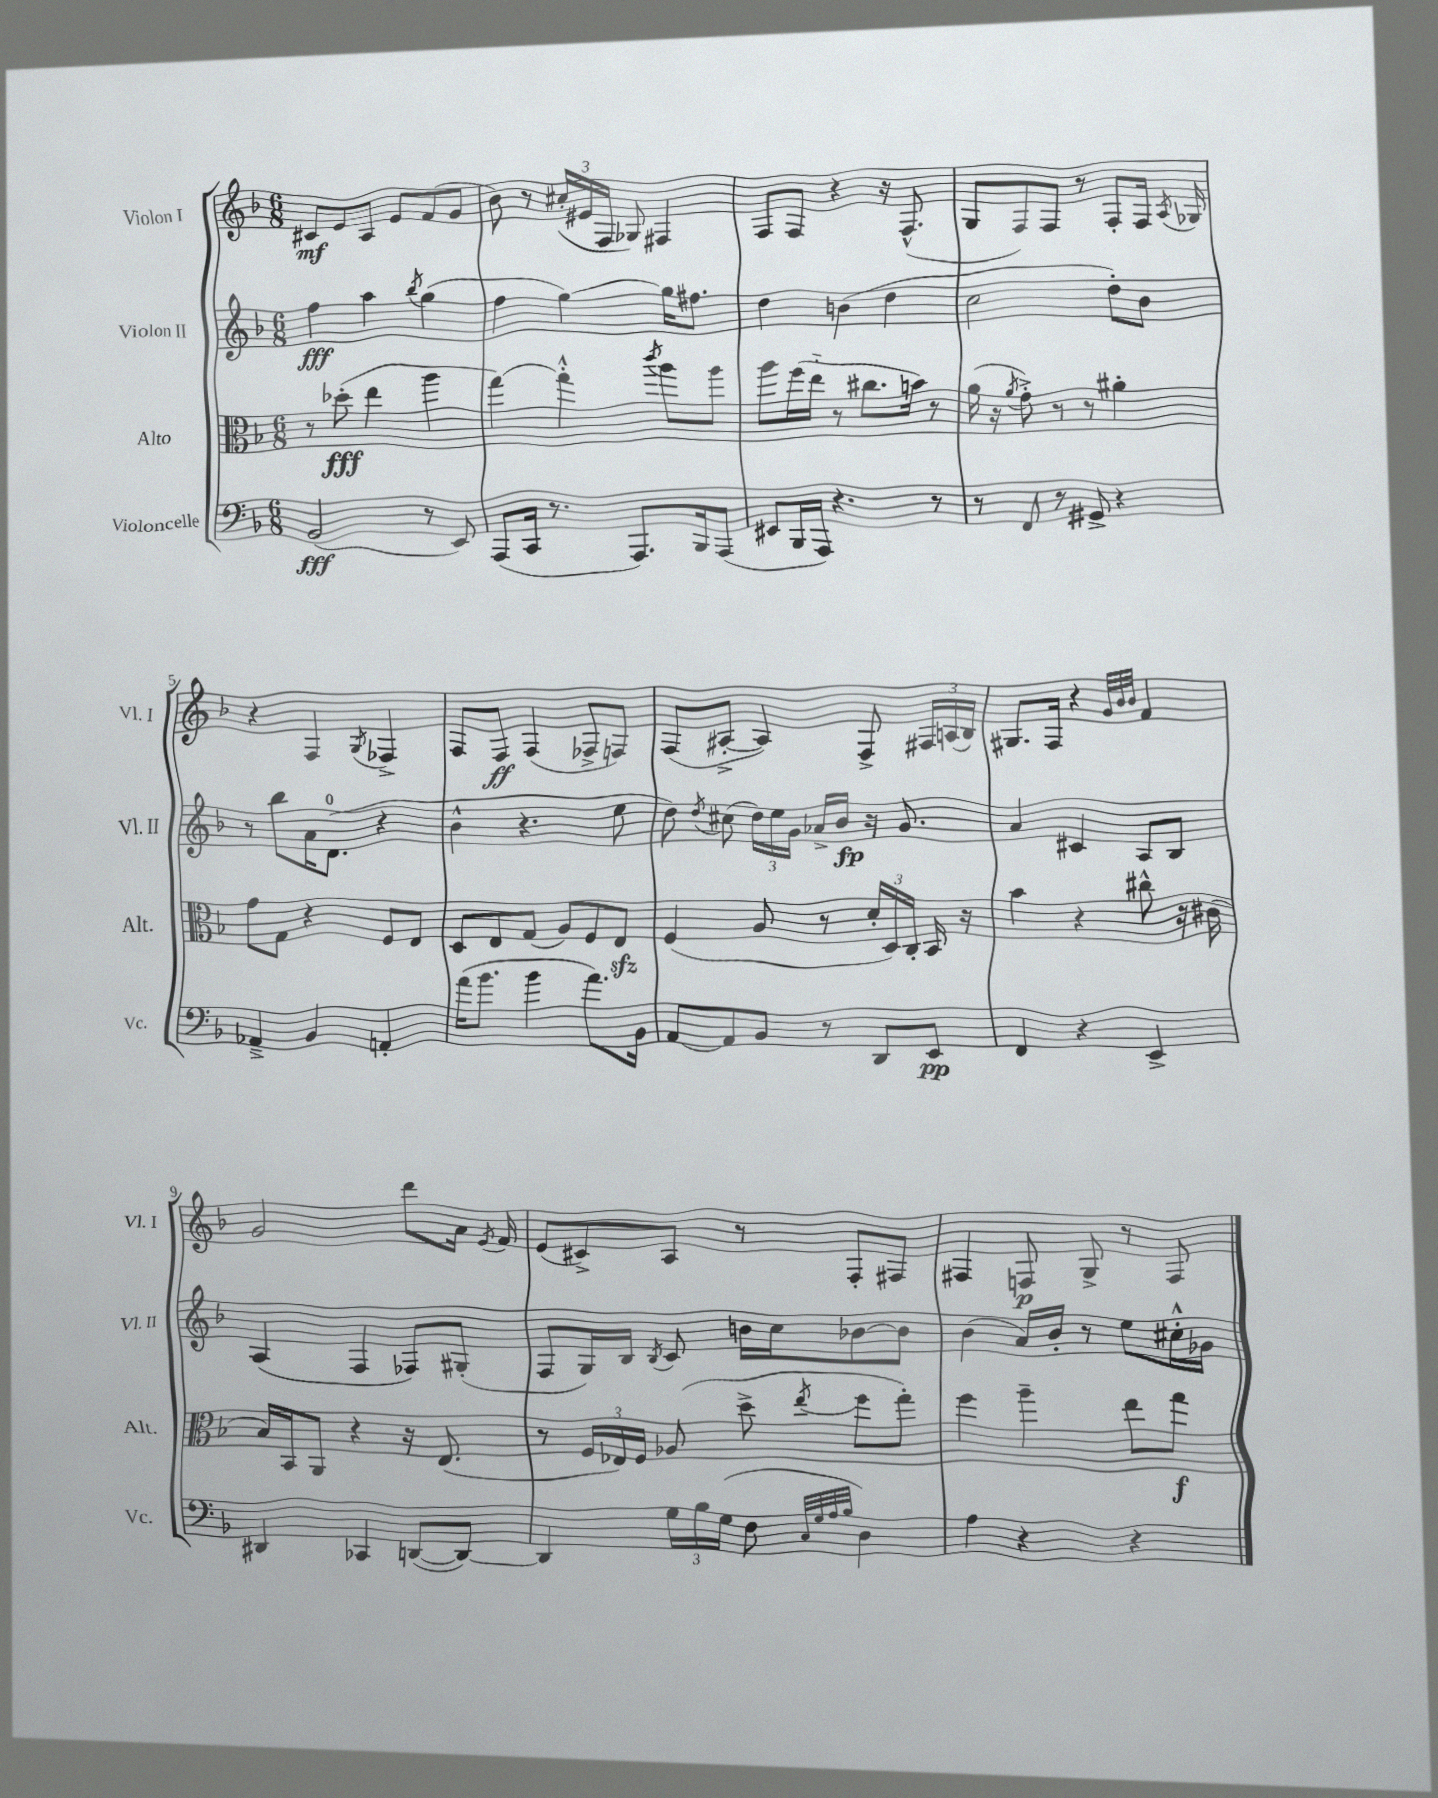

**kern	**dynam	**kern	**dynam	**kern	**dynam	**kern	**dynam
*part4	*part4	*part3	*part3	*part2	*part2	*part1	*part1
*staff4	*staff4	*staff3	*staff3	*staff2	*staff2	*staff1	*staff1
*I"Violoncelle	*	*I"Alto	*	*I"Violon II	*	*I"Violon I	*
*I'Vc.	*	*I'Alt.	*	*I'Vl. II	*	*I'Vl. I	*
*clefF4	*	*clefC3	*	*clefG2	*	*clefG2	*
*k[b-]	*	*k[b-]	*	*k[b-]	*	*k[b-]	*
*M6/8	*	*M6/8	*	*M6/8	*	*M6/8	*
=1	=1	=1	=1	=1	=1	=1	=1
(2BB-/	fff	8r	.	4ff\	fff	8c#X/L	mf
.	.	(8dd-X'\	fff	.	.	8e/	.
.	.	4ee\	.	4aa\	.	8A/J	.
.	.	.	.	.	.	8e/L	.
.	.	.	.	8qbb-/	.	.	.
8r	.	4aa\	.	(4gg\	.	(8f/	.
8EE/)	.	.	.	.	.	8g/J	.
=2	=2	=2	=2	=2	=2	=2	=2
(8AAA/L	.	[4gg\)	.	4ff\	.	8b-\)	.
16CC/Jk	.	.	.	.	.	8r	.
8.r	.	.	.	.	.	.	.
.	.	4gg'^^\]	.	[4gg\)	.	(24cc#X'/LL	.
.	.	.	.	.	.	24e#X/	.
.	.	.	.	.	.	24F/JJ	.
8.AAA/L)	.	.	.	.	.	8G-X/)	.
.	.	8qccc/	.	.	.	.	.
.	.	8aa\L	.	16gg\KL]	.	4F#X/	.
16BBB-/k	.	.	.	8.ff#X\J	.	.	.
(8AAA/J	.	8aa\J	.	.	.	.	.
=3	=3	=3	=3	=3	=3	=3	=3
8EE#X/L	.	8aa\L	.	4dd\	.	8F/L	.
16BBB-/L	.	(16ff\L	.	.	.	8F/J	.
16AAA/JJ)	.	16ee\JJ	.	.	.	.	.
4.r	.	8r	.	(4bn\	.	4r	.
.	.	8.cc#X\L	.	.	.	.	.
.	.	.	.	4dd\	.	16r	.
.	.	16bn\Jk)	.	.	.	(8.F^^/	.
8r	.	8r	.	.	.	.	.
=4	=4	=4	=4	=4	=4	=4	=4
8r	.	(16a\	.	2cc\	.	8G/L	.
.	.	16r	.	.	.	.	.
.	.	8qa/	.	.	.	.	.
8FF/	.	8g'^\)	.	.	.	8F/)	.
8r	.	8r	.	.	.	8F/J	.
8GG#X^/	.	8r	.	.	.	8r	.
4r	.	4a#X'\	.	8dd'\L)	.	8F'/L	.
.	.	.	.	8b-\J	.	16F/Jk	.
.	.	.	.	.	.	8qA/	.
.	.	.	.	.	.	16G-X/	.
!!LO:LB:g=z
=5	=5	=5	=5	=5	=5	=5	=5
4AA-X~^/	.	8g\L	.	8r	.	4r	.
.	.	8G\J	.	8bb-\L	.	.	.
4BB-/	.	4r	.	16a\K	.	4F/	.
.	.	.	.	(8.d\J	.	.	.
.	.	.	.	.	.	8qG/	.
4AAn'/	.	8F/L	.	4r	.	4F-X^/	.
.	.	8E/J	.	.	.	.	.
=6	=6	=6	=6	=6	=6	=6	=6
(16a\KL	.	8D/L	.	4b-^^\	.	8F/L	.
8.b-\J	.	.	.	.	.	.	.
.	.	8E/	.	.	.	8F/J	ff
4b-\	.	(8G/J	.	4.r	.	(4F/	.
.	.	8A/L)	.	.	.	.	.
8.a\L)	.	8F/	.	.	.	8F-X^/L	.
.	.	8Ezz/J	.	8ee\	.	8Fn/J)	.
16BB-\Jk	.	.	.	.	.	.	.
=7	=7	=7	=7	=7	=7	=7	=7
[8AA/L	.	(4F/	.	8dd\)	.	(8F/L	.
.	.	.	.	8qdd/	.	.	.
8AA/]	.	.	.	(8cc#X\	.	[8A#X'^/J	.
8BB-/J	.	8A/	.	24dd\LL)	.	4A#/])	.
.	.	.	.	24ee\	.	.	.
.	.	.	.	24g\JJ	.	.	.
8r	.	8r	.	16a-X^/LL	.	.	.
.	.	.	.	16b-/JJ	fp	.	.
8DD/L	.	24d'/LL	.	16r	.	8F^/	.
.	.	24D/)	.	.	.	.	.
.	.	.	.	8.g/	.	.	.
.	.	24C'/JJ	.	.	.	.	.
8EE/J	pp	16BB-/	.	.	.	24F#X/LL	.
.	.	.	.	.	.	(24An/	.
.	.	16r	.	.	.	.	.
.	.	.	.	.	.	24B-/JJ)	.
=8	=8	=8	=8	=8	=8	=8	=8
4FF/	.	4b-\	.	4a/	.	8.G#X/L	.
.	.	.	.	.	.	16F/Jk	.
4r	.	4r	.	4c#X/	.	4r	.
.	.	.	.	.	.	32qqg/LLL	.
.	.	.	.	.	.	32qqb-/	.
.	.	.	.	.	.	32qqb-/JJJ	.
4EE^/	.	8cc#X^^\	.	8A/L	.	4f/	.
.	.	16r	.	8B-/J	.	.	.
.	.	(16c#X\	.	.	.	.	.
!!LO:LB:g=z
=9	=9	=9	=9	=9	=9	=9	=9
4DD#X/	.	16B-/LL)	.	(4A/	.	2g/	.
.	.	16BB-/J	.	.	.	.	.
.	.	8AA/J	.	.	.	.	.
4CC-X/	.	4r	.	4F/	.	.	.
([8DDn/L	.	16r	.	8F-X/L)	.	8ddd\L	.
.	.	(8.E/	.	.	.	.	.
8DD/J_)	.	.	.	(8G#X'/J	.	16a\Jk	.
.	.	.	.	.	.	8qe/	.
.	.	.	.	.	.	16f/	.
=10	=10	=10	=10	=10	=10	=10	=10
4DD/]	.	8r	.	8F/L	.	(8e/L	.
.	.	24F/LL	.	16G/L)	.	8c#X^/)	.
.	.	24E-X/)	.	.	.	.	.
.	.	.	.	16B-/JJ	.	.	.
.	.	24F/JJ	.	.	.	.	.
.	.	.	.	8qB-/	.	.	.
24G\LL	.	(8A-X/	.	8c/	.	8A/J	.
24B-\	.	.	.	.	.	.	.
(24G\JJ	.	.	.	.	.	.	.
8F\	.	8dd^\	.	16bn\LL	.	8r	.
.	.	.	.	16cc\J	.	.	.
32qqC/LLL	.	.	.	.	.	.	.
32qqG/	.	.	.	.	.	.	.
32qqA/	.	.	.	.	.	.	.
32qqB-/JJJ	.	8qee/	.	.	.	.	.
4D\)	.	8ff\L	.	[8b-X\	.	8F'/L	.
.	.	8gg'\J)	.	8b-\J]	.	8F#X/J	.
=11	=11	=11	=11	=11	=11	=11	=11
4A\	.	4ff\	.	(4b-\	.	4F#X/	.
4r	.	4aa~\	.	16a/LL)	.	8Fn/	p
.	.	.	.	16b-'/JJ	.	.	.
.	.	.	.	8r	.	8G^/	.
4r	.	8ee\L	.	8ee\L	.	8r	.
.	.	8gg\J	f	16cc#X'^^\L	.	8F/	.
.	.	.	.	16g-X\JJ	.	.	.
==	==	==	==	==	==	==	==
*-	*-	*-	*-	*-	*-	*-	*-
